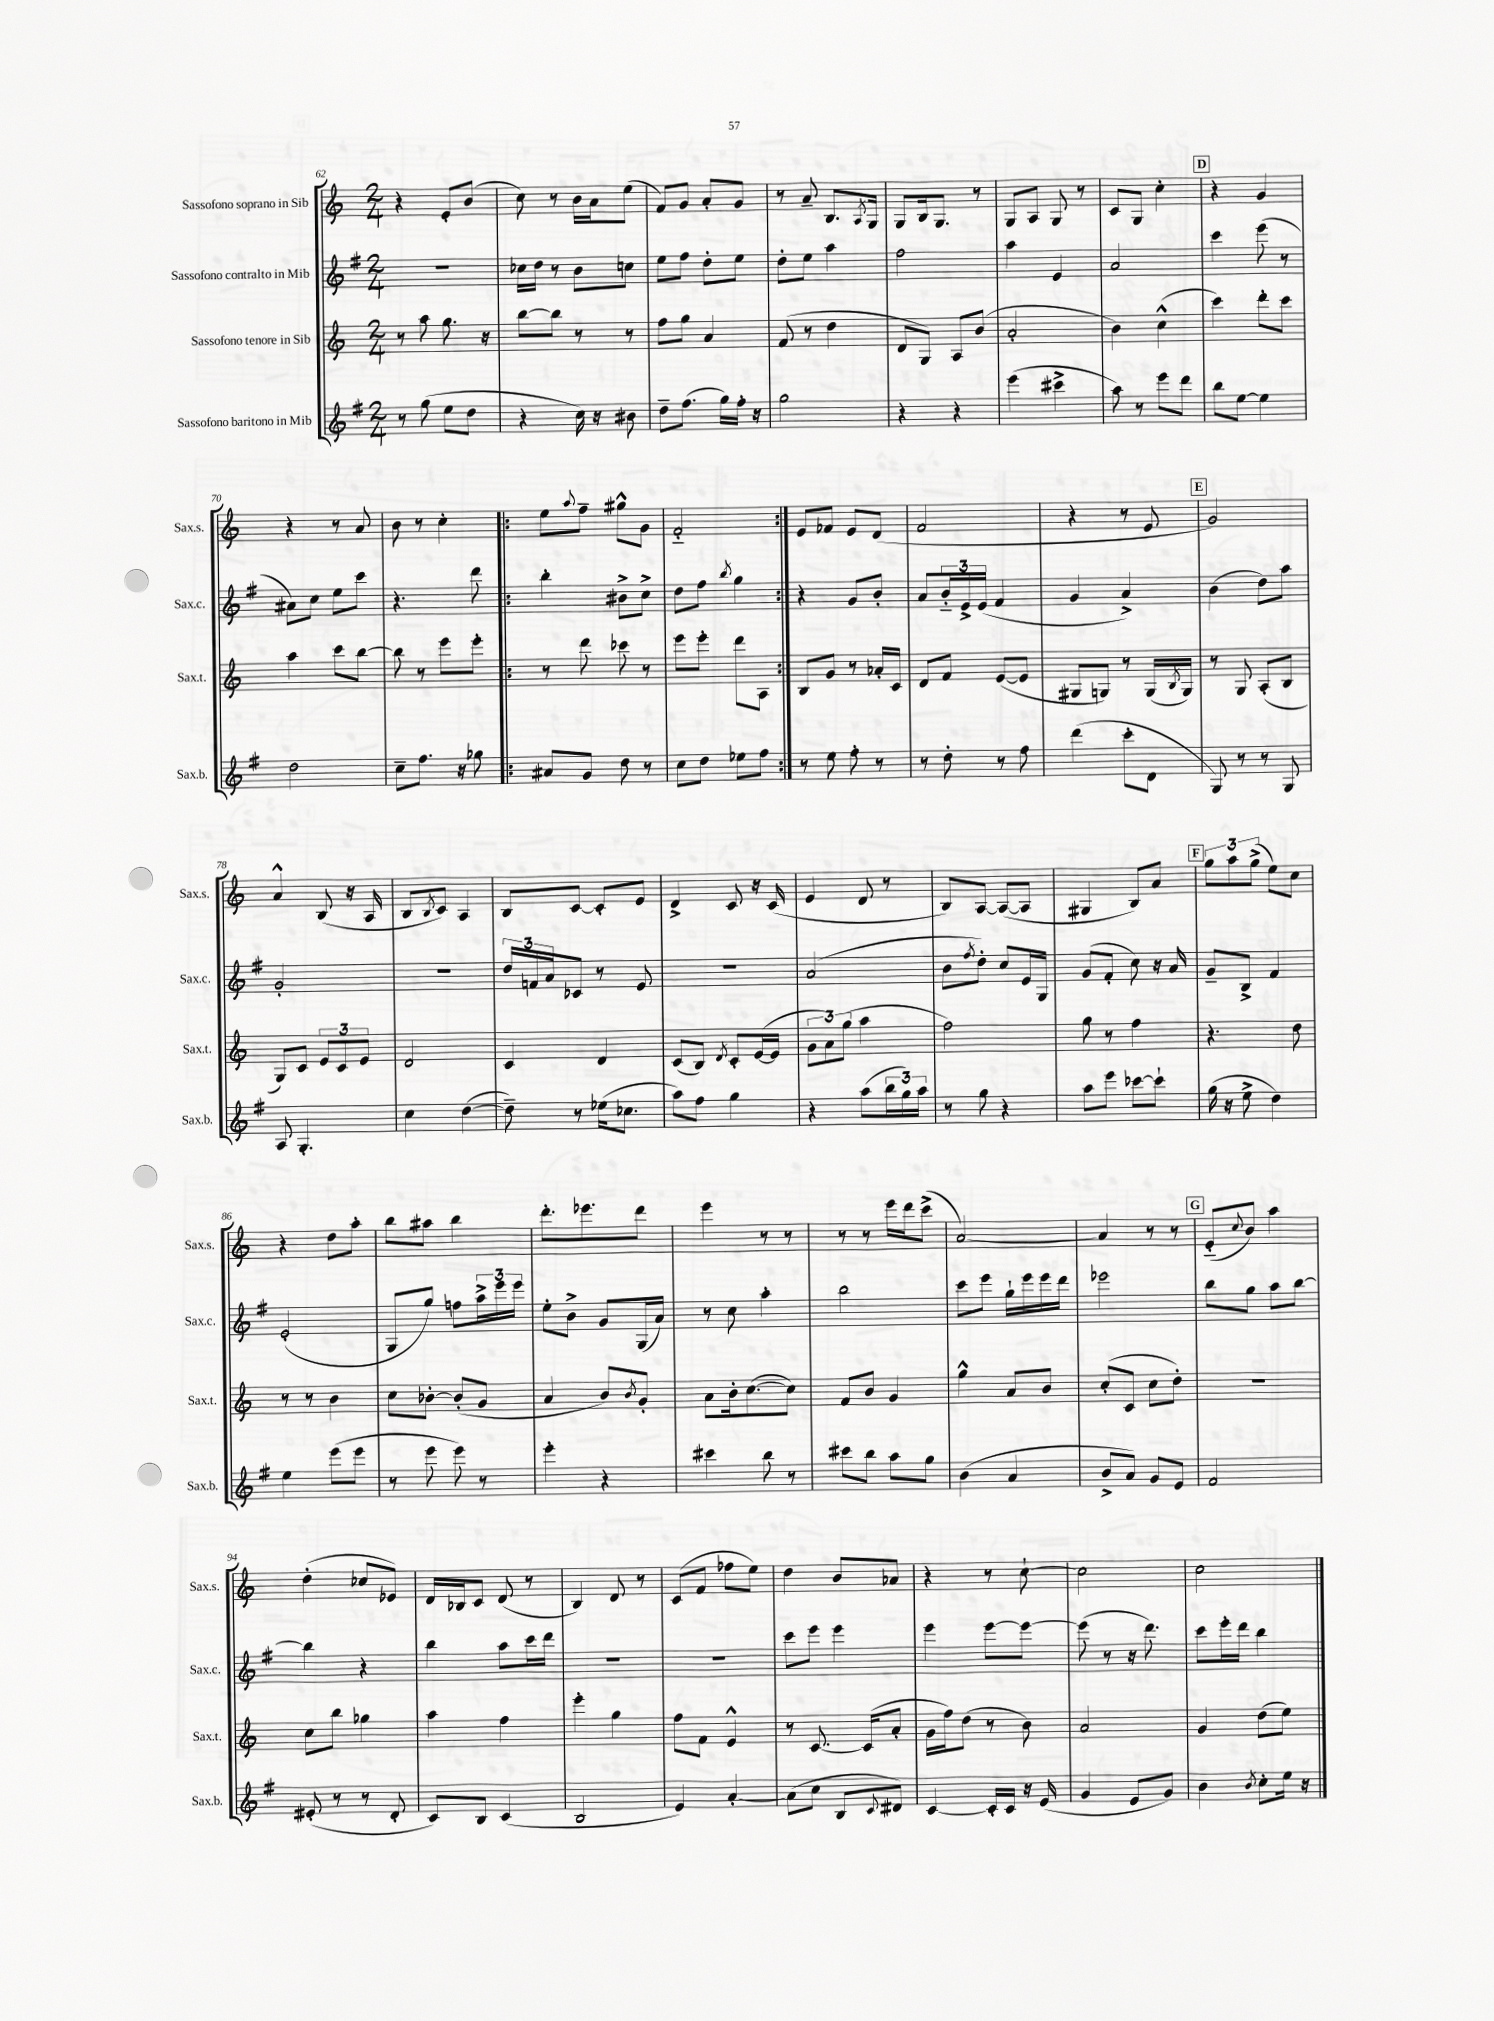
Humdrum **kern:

**kern	**kern	**kern	**kern
*staff4	*staff3	*staff2	*staff1
*clefG2	*clefG2	*clefG2	*clefG2
*k[f#]	*k[]	*k[f#]	*k[]
*M2/4	*M2/4	*M2/4	*M2/4
8r	8r	2r	4r
(8gg	8aa	.	.
8ee	8.gg	.	8e'
8dd	.	.	(8b
.	16r	.	.
=	=	=	=
4r	[8bb	16cc-	8cc)
.	.	16dd	.
.	8bb]	8r	8r
16cc)	8r	8b	16b
16r	.	.	16a
8b#	8r	8cc	(8ee
=	=	=	=
8dd~	8ff	8ee	8f)
(8.ff#	8gg	8ff#	8g
.	4a	8dd'	8a'
16gg)	.	.	.
16ff#'	.	8ee	8g
16r	.	.	.
=	=	=	=
2gg	(8f	8dd'	8r
.	8r	8ee	8a~
.	4dd	4aa	8.B
.	.	.	8qA
.	.	.	16G
=	=	=	=
4r	8d	2ff#	8G
.	8G)	.	16B
.	.	.	8.G
4r	8A	.	.
.	(8b	.	8r
=	=	=	=
(4eee	2a'	4aa	8G
.	.	.	8A
4ccc#^	.	4e	8G
.	.	.	8r
=	=	=	=
8aa)	4b)	2a	8c
8r	.	.	8G
8eee	(4cc^^	.	4cc'
8ddd	.	.	.
=	=	=	=
8bb	4ccc)	4ccc	4r
[8ee	.	.	.
4ee]	8ddd'	(8eee	4g
.	8ccc	8r	.
=	=	=	=
2dd	4aa	8a#)	4r
.	.	8cc	.
.	8ccc	8ee	8r
.	[8bb	8ccc	8a
=	=	=	=
8cc~	8bb]	4.r	8b
8.ff#	8r	.	8r
.	8eee	.	4cc'
16r	.	.	.
8gg-	8eee'	8ddd	.
=!|:	=!|:	=!|:	=!|:
8a#	8r	4bb'	8ee
.	.	.	8qqaa
8g	8ddd	.	8ff~
8dd	8ccc-	8b#^	8gg#^^
8r	8r	8cc^	8g
=	=	=	=
8cc	8eee	8dd	2f'~
8dd	8eee'	8ff#	.
.	.	8qbb	.
8ee-	8ddd	4gg	.
8ff#	8A	.	.
=:|!	=:|!	=:|!	=:|!
8r	8B	4r	8e
8ee	8g	.	8f-
8ff#'	8r	8g	8e
8r	16a-'	8b'	(8d
.	16c	.	.
=	=	=	=
8r	8d	8a	2f
8dd'	8f	24b'~	.
.	.	24e^	.
.	.	(24e	.
8r	([8e	4f#	.
8ff#	8e]	.	.
=	=	=	=
(4ddd	8G#	4g	4r
.	8G)	.	.
8ccc'	8r	4a^)	8r
8d	(16G	.	8e
.	8qB	.	.
.	16G)	.	.
=	=	=	=
8G)	8r	(4b	2g)
8r	8G	.	.
8r	(8A'	8dd)	.
8G	8B	8aa	.
=	=	=	=
8A	8G)	2g'	4a^^
4.G'	8c	.	.
.	12e	.	(8B
.	12c	.	.
.	.	.	16r
.	12e	.	.
.	.	.	16A
=	=	=	=
4cc	2d	2r	8B
.	.	.	8qB
.	.	.	8c)
([4dd	.	.	4A
=	=	=	=
8dd~])	4c	24dd	8B
.	.	24f	.
.	.	24a	.
8r	.	8c-	[8c
(16ee-	4d	8r	8c']
8.cc-	.	.	.
.	.	8e	8e
=	=	=	=
8aa)	(8c	2r	4d^
8ff#	8B)	.	.
.	8qd	.	.
4gg	8c'	.	8c
.	([16e	.	16r
.	16e]	.	(16c
=	=	=	=
4r	12g	(2a	4e
.	12a)	.	.
.	(12gg	.	.
(8aa	4aa	.	8d
24bb	.	.	8r
24gg)	.	.	.
24aa	.	.	.
=	=	=	=
8r	2ff)	8b	8B)
.	.	8qff#	.
8gg	.	8dd')	[8A
4r	.	8cc	(8A_
.	.	16e	8A]
.	.	16G	.
=	=	=	=
8aa	8gg	(8g	4G#
8eee	8r	8f#'	.
[8ccc-	4ff	8cc)	8B)
8ccc-`]	.	16r	8a
.	.	16a	.
=	=	=	=
(16gg	4.r	8g~	12gg
16r	.	.	.
.	.	.	12aa
8ee^	.	8B^	.
.	.	.	(12gg^
4dd)	.	4f#	8ee)
.	8dd	.	8cc
=	=	=	=
4ee	8r	(2e'	4r
.	8r	.	.
(8eee	4b	.	8dd
8eee	.	.	8aa'
=	=	=	=
8r	8cc	8G	8bb
8eee	[8b-'	8gg)	8aa#
8eee)	(8b-']	8ff	4bb
8r	8g	24aa^	.
.	.	24eee	.
.	.	24eee	.
=	=	=	=
4eee'	4a	8ee'	8.ddd'
.	.	8b^	.
.	.	.	8.eee-
4r	8b)	8g	.
.	8qb	.	.
.	8g'	(16G	8ddd
.	.	16a)	.
=	=	=	=
4ccc#	8a	8r	4eee
.	16b'	8cc	.
.	([8.cc	.	.
8bb	.	4aa'	8r
8r	8cc])	.	8r
=	=	=	=
8ccc#	8f	2bb	8r
8bb	8b	.	8r
8aa	4g	.	16eee
.	.	.	16ddd
8gg	.	.	(8ccc^
=	=	=	=
(4b	4gg^^	8ccc	[2a)
.	.	8eee	.
4a	8a	16gg`	.
.	.	16eee	.
.	8b	16eee	.
.	.	16ddd	.
=	=	=	=
8b^	(8cc'	2eee-	4a]
8a)	8c	.	.
8g	8cc	.	8r
8e	8dd')	.	8r
=	=	=	=
2f#	2r	8bb	(8e'~
.	.	.	8qqcc
.	.	8gg	8b)
.	.	8aa	4aa
.	.	[8bb	.
=	=	=	=
(8e#'	8cc	4bb]	(4dd'
8r	8bb	.	.
8r	4gg-	4r	8cc-
8d'	.	.	8e-)
=	=	=	=
8c)	4aa	4bb	16d
.	.	.	16B-
8B	.	.	8c
(4c	4ff	8aa	(8d
.	.	16ccc	8r
.	.	16ddd	.
=	=	=	=
2B	4eee'	2r	4B)
.	4gg	.	8d
.	.	.	8r
=	=	=	=
4e)	8ff	2r	(8c
.	8f	.	8f
[4a'	4e^^	.	8ff-
.	.	.	8ee)
=	=	=	=
(8a]	8r	8ccc	4dd
8cc	[8.c	8eee	.
8B	.	4eee	8b
.	(16c]	.	.
8qqc	.	.	.
8d#)	8a'	.	8a-
=	=	=	=
[4c	16g	4eee	4r
.	16ff)	.	.
.	(8dd	.	.
16c']	8r	[8eee	8r
16c	.	.	.
16r	8b)	8eee_	[8cc`
(16e	.	.	.
=	=	=	=
4g	2a	(8eee]	2cc]
.	.	8r	.
8e	.	16r	.
.	.	8.ddd)	.
8g)	.	.	.
=	=	=	=
4b	4g	8ccc	2cc
.	.	16eee'	.
.	.	16ddd	.
8qb	.	.	.
8cc'	(8dd	4bb	.
16ee	8ee)	.	.
16r	.	.	.
==	==	==	==
*-	*-	*-	*-
